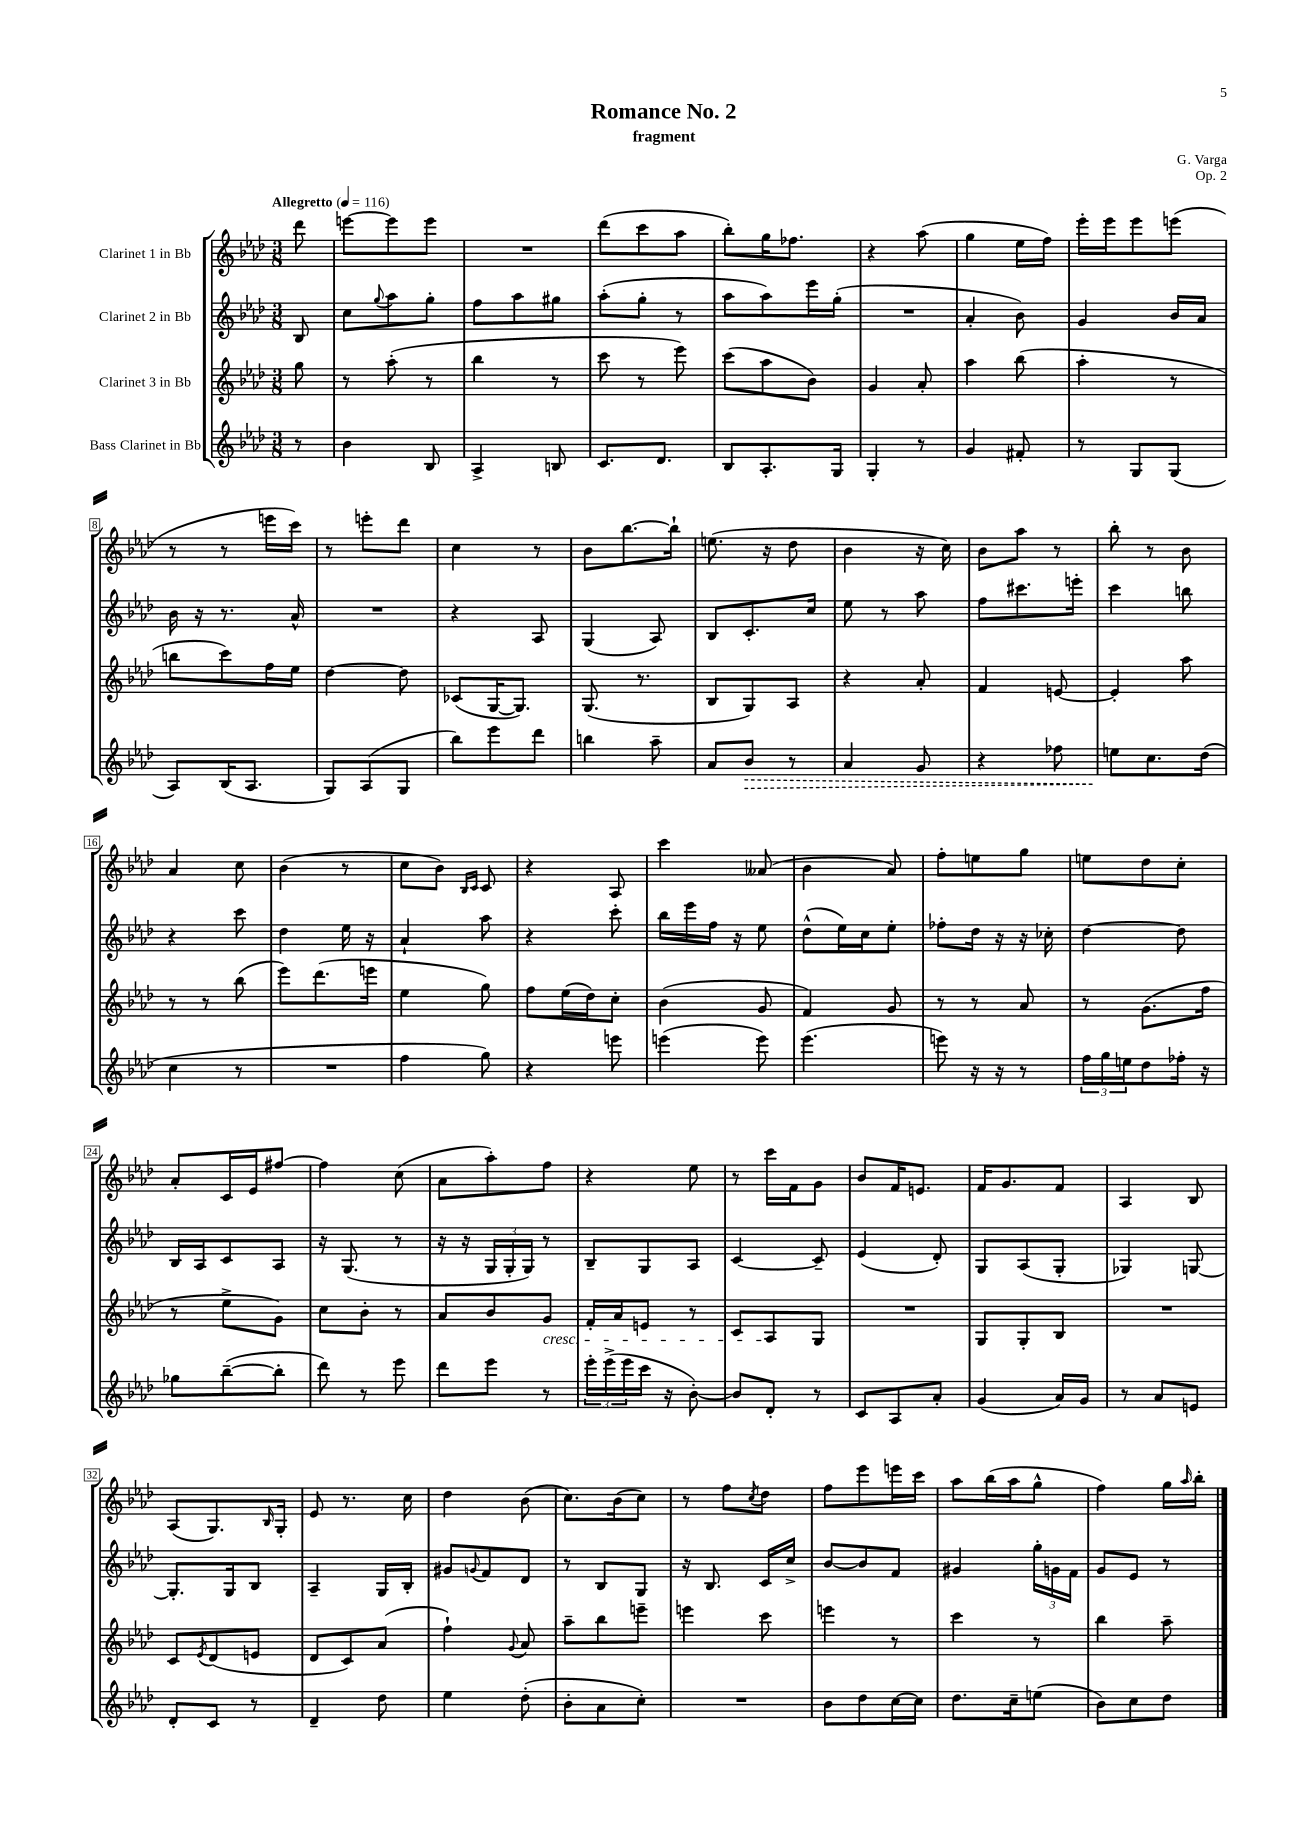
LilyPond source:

\header { title = "Romance No. 2" composer = "G. Varga" subtitle = "fragment" opus = "Op. 2" }
<<
\new StaffGroup <<
\new Staff = "s0" \with { instrumentName = "Clarinet 1 in Bb" } {
    \clef treble \key aes \major \numericTimeSignature \time 3/8 \partial 8 \tempo "Allegretto" 4 = 116
    des'''8 |
    e'''8~ e'''8 e'''8 |
    R4. |
    des'''8( c'''8 aes''8 |
    bes''8-.) g''16 fes''8. |
    r4 aes''8( |
    g''4 ees''16 f''16) |
    ees'''16-. ees'''16 ees'''8 e'''8( |
    r8 r8 e'''16 c'''16) |
    r8 e'''8-. des'''8 |
    c''4 r8 |
    bes'8 bes''8.~ bes''16-! |
    e''8.( r16 des''8 |
    bes'4 r16 c''16) |
    bes'8 aes''8 r8 |
    bes''8-. r8 bes'8 |
    aes'4 c''8 |
    bes'4( r8 |
    c''8 bes'8) \grace { bes16 c'16 } c'8 |
    r4 aes8 |
    c'''4 aeses'8( |
    bes'4 aes'8) |
    f''8-. e''8 g''8 |
    e''8 des''8 c''8-. |
    aes'8-. c'16 ees'16 fis''8~ |
    fis''4 c''8( |
    aes'8 aes''8-.) f''8 |
    r4 ees''8 |
    r8 c'''16 f'16 g'8 |
    bes'8 f'16 e'8. |
    f'16 g'8. f'8 |
    aes4 bes8 |
    aes8( g8.) \grace { bes16 } g16-. |
    ees'8 r8. c''16 |
    des''4 bes'8( |
    c''8.) bes'16( c''8) |
    r8 f''8 \acciaccatura { c''8 } des''8 |
    f''8 ees'''8 e'''16 c'''16 |
    aes''8 bes''16( aes''16 g''8-^ |
    f''4) g''16 \grace { aes''16 } bes''16-. \bar "|." |
}
\new Staff = "s1" \with { instrumentName = "Clarinet 2 in Bb" } {
    \clef treble \key aes \major \numericTimeSignature \time 3/8 \partial 8
    bes8 |
    c''8 \appoggiatura { g''8 } aes''8 g''8-. |
    f''8 aes''8 gis''8 |
    aes''8-.( g''8-. r8 |
    aes''8 aes''8) ees'''16 g''16-.( |
    R4. |
    aes'4-. bes'8) |
    g'4 bes'16 aes'16 |
    bes'16 r16 r8. aes'16-^ |
    R4. |
    r4 aes8 |
    g4( aes8) |
    bes8 c'8.-. c''16 |
    ees''8 r8 aes''8 |
    f''8 cis'''8. e'''16-. |
    c'''4 b''8 |
    r4 c'''8 |
    des''4 ees''16 r16 |
    aes'4-! aes''8 |
    r4 c'''8-. |
    bes''16 ees'''16 f''16 r16 ees''8 |
    des''8-^( ees''16) c''16 ees''8-. |
    fes''8-. des''16 r16 r16 ces''16-. |
    des''4~ des''8 |
    bes16 aes16 c'8 aes8 |
    r16 g8.( r8 |
    r16 r16 \tuplet 3/2 { g16 g16-. g16) } r8 |
    bes8-- g8 aes8 |
    c'4~ c'8-- |
    ees'4( des'8-.) |
    g8 aes8( g8-. |
    ges4) g8~ |
    g8.-. g16 bes8 |
    aes4-- g16 bes16-. |
    gis'8 \appoggiatura { g'8 } f'8 des'8 |
    r8 bes8 g8 |
    r16 bes8. c'16 c''16-> |
    bes'8~ bes'8 f'8 |
    gis'4 \tuplet 3/2 { g''16-. g'16 f'16 } |
    g'8 ees'8 r8 \bar "|." |
}
\new Staff = "s2" \with { instrumentName = "Clarinet 3 in Bb" } {
    \clef treble \key aes \major \numericTimeSignature \time 3/8 \partial 8
    g''8 |
    r8 aes''8-.( r8 |
    bes''4 r8 |
    c'''8 r8 ees'''8) |
    c'''8( aes''8 bes'8) |
    g'4 aes'8-. |
    aes''4 bes''8( |
    aes''4-. r8 |
    b''8 c'''8) f''16 ees''16 |
    des''4~ des''8 |
    ces'8( g16~ g8.) |
    g8.( r8. |
    bes8 g8) aes8 |
    r4 aes'8-. |
    f'4 e'8~ |
    e'4-. aes''8 |
    r8 r8 bes''8( |
    ees'''8) des'''8.( e'''16 |
    ees''4 g''8) |
    f''8 ees''16( des''16) c''8-. |
    bes'4( g'8 |
    f'4) g'8 |
    r8 r8 aes'8 |
    r8 g'8.( f''16 |
    r8 ees''8-> g'8) |
    c''8 bes'8-. r8 |
    aes'8 bes'8 g'8\cresc |
    f'16-. aes'16 e'8 r8 |
    c'8 aes8\! g8 |
    R4. |
    g8 g8-. bes8 |
    R4. |
    c'8 \acciaccatura { ees'8 } des'8( e'8 |
    des'8 c'8) aes'8( |
    f''4-!) \appoggiatura { g'8 } aes'8 |
    aes''8-- bes''8 e'''8-- |
    e'''4 c'''8 |
    e'''4 r8 |
    c'''4 r8 |
    bes''4 aes''8-- \bar "|." |
}
\new Staff = "s3" \with { instrumentName = "Bass Clarinet in Bb" } {
    \clef treble \key aes \major \numericTimeSignature \time 3/8 \partial 8
    r8 |
    bes'4 bes8 |
    aes4-> b8 |
    c'8. des'8. |
    bes8 aes8.-. g16 |
    g4-. r8 |
    g'4 fis'8-. |
    r8 g8 g8( |
    aes8) bes16( aes8. |
    g8) aes8( g8 |
    bes''8) ees'''8 des'''8 |
    b''4 aes''8-- |
    aes'8 \once \override Hairpin.style = #'dashed-line bes'8\> r8 |
    aes'4 g'8 |
    r4 fes''8 |
    e''8\! c''8. des''16( |
    c''4 r8 |
    R4. |
    f''4 g''8) |
    r4 e'''8 |
    e'''4( e'''8) |
    ees'''4.( |
    e'''8) r16 r16 r8 |
    \tuplet 3/2 { f''16 g''16 e''16 } des''8 fes''16-. r16 |
    ges''8 bes''8~--( bes''8-. |
    des'''8) r8 ees'''8 |
    des'''8 ees'''8 r8 |
    \tuplet 3/2 { ees'''16-. ees'''16->( ees'''16 } c'''16 r16 bes'8~-.) |
    bes'8 des'8-. r8 |
    c'8 aes8 aes'8-. |
    g'4( aes'16) g'16 |
    r8 aes'8 e'8 |
    des'8-. c'8 r8 |
    des'4-- des''8 |
    ees''4 des''8-.( |
    bes'8-. aes'8 c''8-.) |
    R4. |
    bes'8 des''8 c''16~ c''16 |
    des''8. c''16-- e''8( |
    bes'8) c''8 des''8 \bar "|." |
}
>>
>>
\layout { \context { \Score \override BarNumber.stencil = #(make-stencil-boxer 0.1 0.3 ly:text-interface::print) } }
